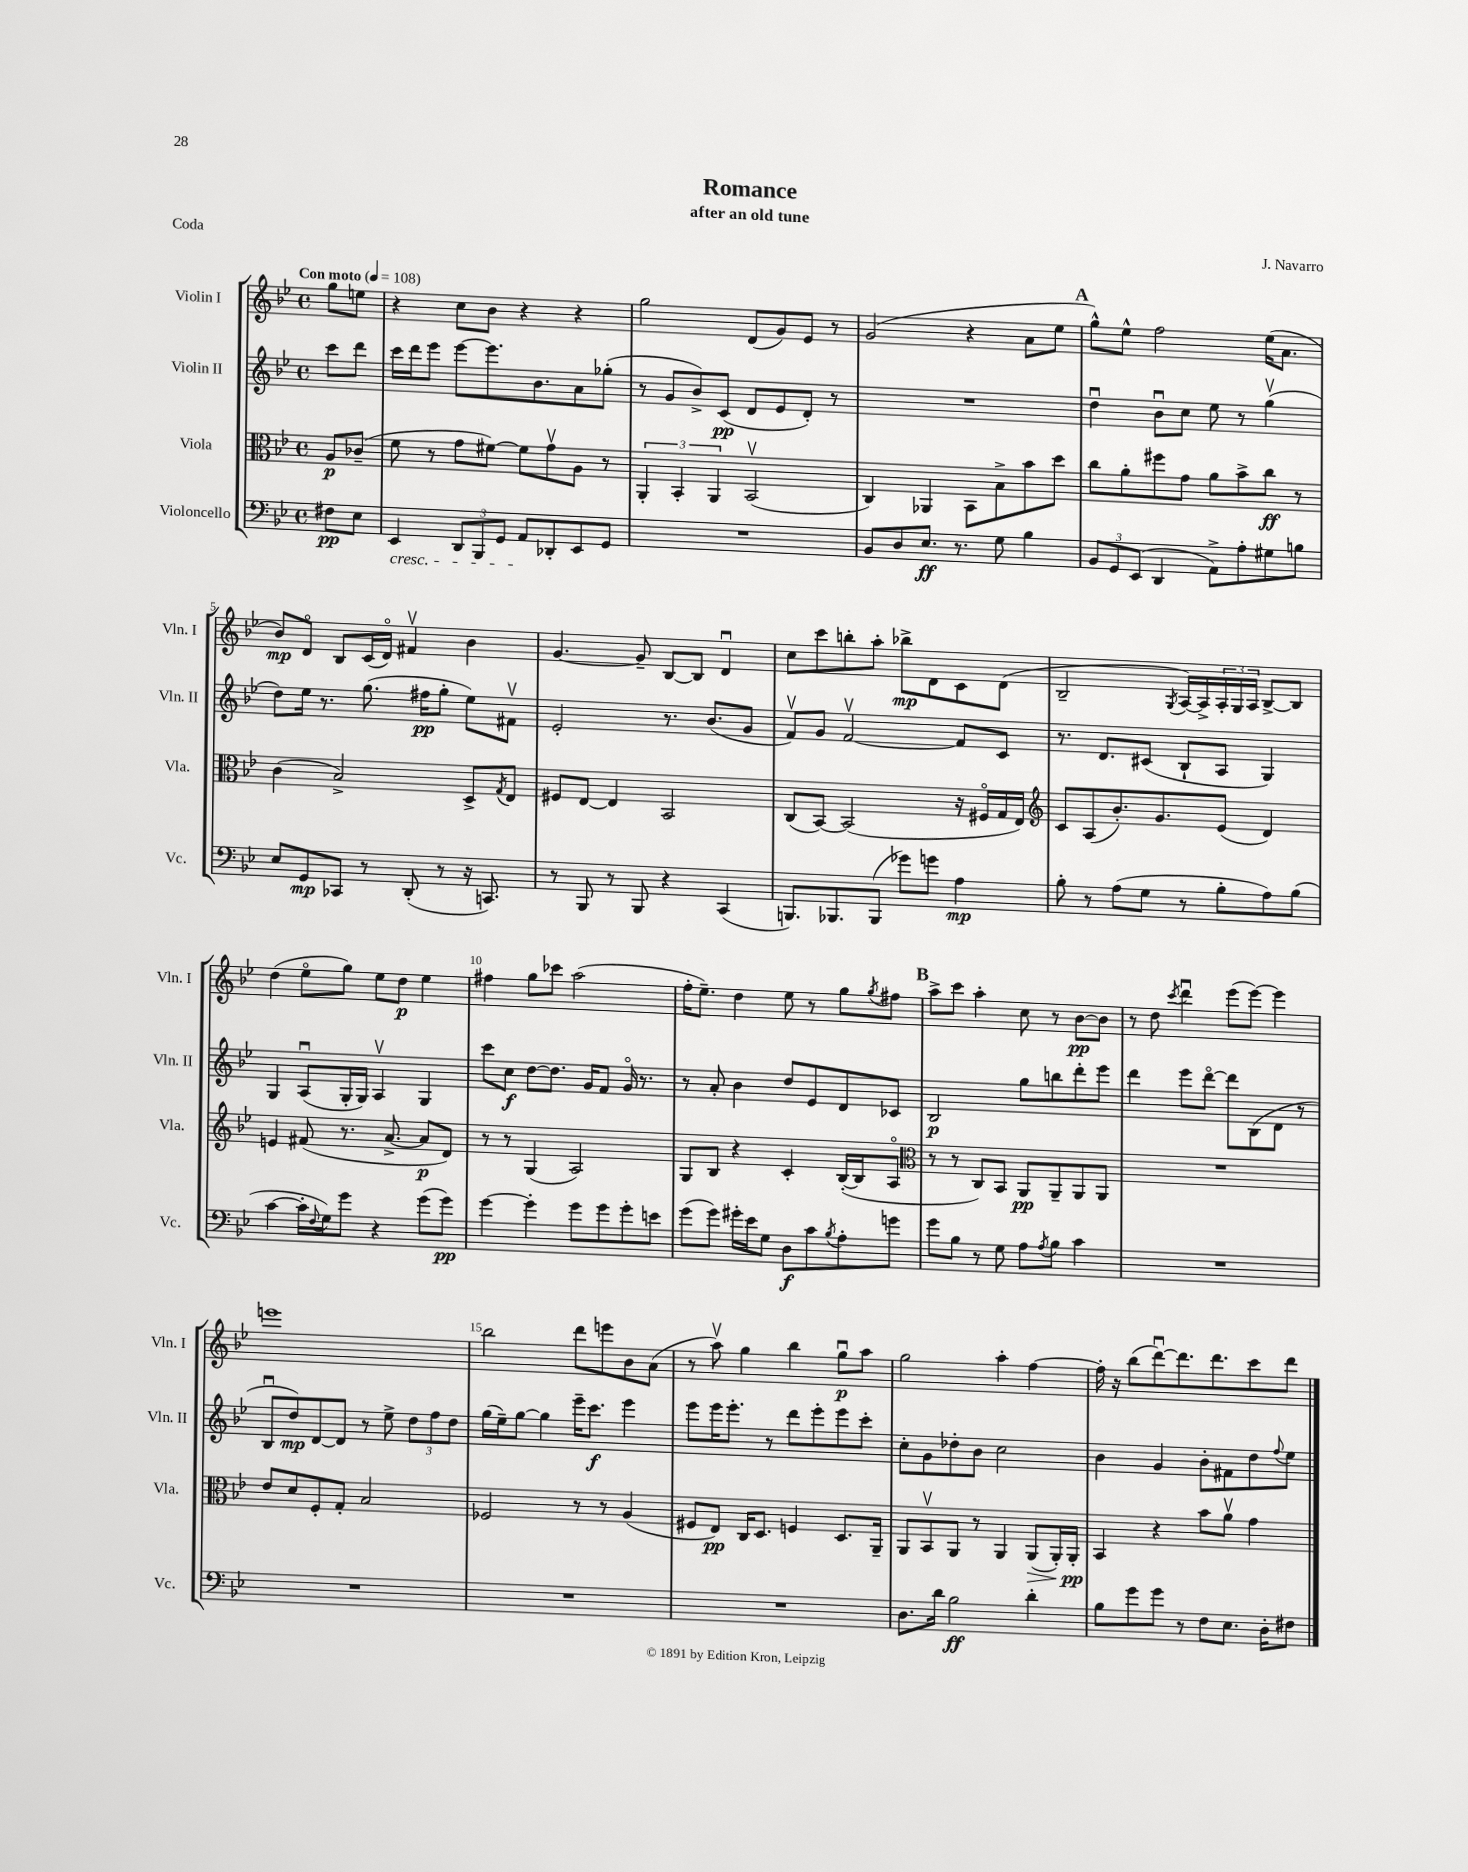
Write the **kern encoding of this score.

**kern	**dynam	**kern	**dynam	**kern	**dynam	**kern	**dynam
*part4	*part4	*part3	*part3	*part2	*part2	*part1	*part1
*staff4	*staff4	*staff3	*staff3	*staff2	*staff2	*staff1	*staff1
*I"Violoncello	*	*I"Viola	*	*I"Violin II	*	*I"Violin I	*
*I'Vc.	*	*I'Vla.	*	*I'Vln. II	*	*I'Vln. I	*
*clefF4	*	*clefC3	*	*clefG2	*	*clefG2	*
*k[b-e-]	*	*k[b-e-]	*	*k[b-e-]	*	*k[b-e-]	*
*M4/4	*	*M4/4	*	*M4/4	*	*M4/4	*
*met(c)	*	*met(c)	*	*met(c)	*	*met(c)	*
*MM108	*	*MM108	*	*MM108	*	*MM108	*
=	=	=	=	=	=	=	=
!	!	!	!	!	!	!LO:TX:a:B:t=Con moto	!
8F#X\L	pp	8A/L	p	8ccc\L	.	8gg\L	.
8E-\J	.	(8c-X~/J	.	8ddd\J	.	8een\J	.
=1	=1	=1	=1	=1	=1	=1	=1
!LO:TX:b:i:t=cresc.	!	!	!	!	!	!	!
4EE-/	.	8f\	.	16ccc\LL	.	4r	.
.	.	.	.	16ddd\J	.	.	.
.	.	8r	.	8eee-\J	.	.	.
12DD/L	.	8g\L	.	[8eee-\L	.	8cc\L	.
12BBB-/	.	.	.	.	.	.	.
.	.	[8f#X\J)	.	8.eee-\]	.	8b-\J	.
12GG/J	.	.	.	.	.	.	.
8AA/L	.	8f#\L]	.	.	.	4r	.
.	.	.	.	8.b-\	.	.	.
8DD-X'/	.	8gv\	.	.	.	.	.
8EE-/	.	8A\J	.	8a\	.	4r	.
8GG/J	.	8r	.	(8gg-X'\J	.	.	.
=2	=2	=2	=2	=2	=2	=2	=2
1r	.	6AA'/	.	8r	.	2gg\	.
.	.	.	.	8g/L	.	.	.
.	.	6BB-'/	.	.	.	.	.
.	.	.	.	8b-^/)	.	.	.
.	.	6AA/	.	.	.	.	.
.	.	.	.	(8c/J	pp	.	.
.	.	(2BB-v/	.	8d/L	.	(8d/L	.
.	.	.	.	8e-/	.	8g/)	.
.	.	.	.	8d'/J)	.	8e-/J	.
.	.	.	.	8r	.	8r	.
=3	=3	=3	=3	=3	=3	=3	=3
8BB-/L	.	4C/)	.	1r	.	(2g/	.
8D/	.	.	.	.	.	.	.
8.E-/J	ff	4AA-X/	.	.	.	.	.
8.r	.	.	.	.	.	.	.
.	.	8BB-\L	.	.	.	4r	.
8G\	.	8B-^\	.	.	.	.	.
4B-\	.	8b-\	.	.	.	8a\L	.
.	.	8dd\J	.	.	.	8ee-\J	.
!!LO:REH:place=s1:t=A
=4	=4	=4	=4	=4	=4	=4	=4
12BB-/L	.	8cc\L	.	4ddu\	.	8gg^^\L)	.
12GG/	.	.	.	.	.	.	.
.	.	8a'\	.	.	.	8ee-^^\J	.
(12EE-/J	.	.	.	.	.	.	.
4DD/	.	8ff#X\	.	8b-u\L	.	2ff\	.
.	.	8g\J	.	8cc\J	.	.	.
8AA^\L)	.	8a\L	.	8ee-\	.	.	.
8A'\	.	8b-^\	.	8r	.	.	.
8G#X\	.	8cc\J	ff	(4ggv\	.	(16ee-\KL	.
.	.	.	.	.	.	8.a\J	.
8Bn\J	.	8r	.	.	.	.	.
!!LO:LB:g=z
=5	=5	=5	=5	=5	=5	=5	=5
8E-/L	.	(4c\	.	8dd\L)	.	8b-/L)	mp
8GG/	mp	.	.	16ee-\Jk	.	8d/J	.
.	.	.	.	8.r	.	.	.
8CC-X/J	.	2B-^/)	.	.	.	8B-/L	.
8r	.	.	.	(8.gg\	.	(16c/L	.
.	.	.	.	.	.	16d/JJ)	.
(8DD'/	.	.	.	.	.	4f#Xv/	.
.	.	.	.	16ff#X\KL	pp	.	.
8r	.	.	.	8gg'\J	.	.	.
16r	.	8D^/L	.	8ee-\L)	.	4b-\	.
8.CCn/)	.	.	.	.	.	.	.
.	.	8qG/	.	.	.	.	.
.	.	8E-/J	.	8f#Xv\J	.	.	.
=6	=6	=6	=6	=6	=6	=6	=6
8r	.	8F#X/L	.	2e-'/	.	[4.g/	.
8BBB-/	.	[8E-/J	.	.	.	.	.
8r	.	4E-/]	.	.	.	.	.
8BBB-/	.	.	.	.	.	8g~/]	.
4r	.	2BB-/	.	8.r	.	[8B-/L	.
.	.	.	.	.	.	8B-/J]	.
.	.	.	.	(8.b-/L	.	.	.
(4CC/	.	.	.	.	.	4du/	.
.	.	.	.	8g/J	.	.	.
=7	=7	=7	=7	=7	=7	=7	=7
8.BBBn/L)	.	(8C/L	.	8fv/L)	.	8cc\L	.
.	.	[8BB-/J)	.	8g/J	.	8ccc\	.
8.BBB-X/	.	.	.	.	.	.	.
.	.	(2BB-/]	.	[2fv/	.	8bbn'\	.
(8BBB-/J	.	.	.	.	.	8aa'\J	.
8g-X\L)	.	.	.	.	.	8bb-X^\L	mp
8gn\J	.	.	.	.	.	8d\	.
4A\	mp	16r	.	8f/L]	.	8c\	.
.	.	16F#X/LL	.	.	.	.	.
.	.	16G/	.	8c/J	.	(8d\J	.
.	.	16E-/JJ)	.	.	.	.	.
=8	=8	=8	=8	=8	=8	=8	=8
*	*	*clefG2	*	*	*	*	*
8B-'\	.	8c/L	.	8.r	.	2B-~/	.
8r	.	(8A/	.	.	.	.	.
.	.	.	.	8.d/L	.	.	.
(8A\L	.	8.b-'/)	.	.	.	.	.
8G\J	.	.	.	(8c#X/J	.	.	.
.	.	8.g/	.	.	.	.	.
.	.	.	.	.	.	8qG/	.
8r	.	.	.	8B-`/L	.	[16A/LL)	.
.	.	.	.	.	.	16A^/]	.
8B-'\L	.	(8e-/J	.	8A/J	.	24A'/	.
.	.	.	.	.	.	24G/	.
.	.	.	.	.	.	24A/JJ	.
8A\)	.	4d/)	.	4G/)	.	[8B-^/L	.
(8B-\J	.	.	.	.	.	8B-/J]	.
!!LO:LB:g=z
=9	=9	=9	=9	=9	=9	=9	=9
[4c\	.	4en/	.	4G/	.	(4dd\	.
16c'\LL]	.	(8f#X/	.	(8Au/L	.	8ee-\L	.
8qqF/	.	.	.	.	.	.	.
16G\J)	.	.	.	.	.	.	.
8g\J	.	8.r	.	16G'/L	.	8gg\J)	.
.	.	.	.	16G/JJ)	.	.	.
4r	.	.	.	4Av/	.	8ee-\L	.
.	.	[8.a^/	.	.	.	.	.
.	.	.	.	.	.	8dd\J	p
(8g\L	.	8a/L]	p	4G/	.	4ee-\	.
8g\J)	pp	8d/J)	.	.	.	.	.
=10	=10	=10	=10	=10	=10	=10	=10
[4g\	.	8r	.	8ccc\L	.	4ff#X\	.
.	.	8r	.	8cc\J	f	.	.
4g'\]	.	(4G/	.	[8dd\L	.	8gg\L	.
.	.	.	.	8.dd\J]	.	8ccc-X\J	.
8g\L	.	2A/)	.	.	.	(2aa\	.
.	.	.	.	16g/KL	.	.	.
8g\	.	.	.	8f/J	.	.	.
8g'\	.	.	.	16g/	.	.	.
.	.	.	.	8.r	.	.	.
8en\J	.	.	.	.	.	.	.
=11	=11	=11	=11	=11	=11	=11	=11
(8g\L	.	8G/L	.	8r	.	16ff'\KL	.
.	.	.	.	.	.	8.ee-~\J)	.
8g\J)	.	8B-/J	.	8a'/	.	.	.
16g#X'\LL	.	4r	.	4b-\	.	4dd\	.
16e-\J	.	.	.	.	.	.	.
8G\J	.	.	.	.	.	.	.
8D\L	f	4c'/	.	8dd/L	.	8ee-\	.
8c\	.	.	.	8e-/	.	8r	.
8qB-/	.	.	.	.	.	.	.
8A'\	.	([16B-'/LL	.	8d/	.	8gg\L	.
.	.	16B-/J]	.	.	.	.	.
.	.	.	.	.	.	8qgg/	.
8gn\J	.	8A/J	.	8c-X/J	.	8ff#X\J	.
!!LO:REH:place=s1:t=B
=12	=12	=12	=12	=12	=12	=12	=12
*	*	*clefC3	*	*	*	*	*
8g\L	.	8r	.	2B-/	p	8aa^\L	.
8B-\J	.	8r	.	.	.	8ccc\J	.
8r	.	8C/L)	.	.	.	4aa'\	.
8G\	.	8BB-/J	.	.	.	.	.
8A\L	.	8AA/L	pp	8gg\L	.	8cc\	.
8qA/	.	.	.	.	.	.	.
8B-\J	.	8AA~/	.	8bbn\	.	8r	.
4c\	.	8AA/	.	8ddd'\	.	[8b-\L	pp
.	.	8AA/J	.	8eee-\J	.	8b-\J]	.
=13	=13	=13	=13	=13	=13	=13	=13
1r	.	1r	.	4ddd\	.	8r	.
.	.	.	.	.	.	8dd\	.
.	.	.	.	.	.	8qccc/	.
.	.	.	.	8eee-\L	.	4dddu\	.
.	.	.	.	[8ddd\J	.	.	.
.	.	.	.	8ddd\L]	.	(8eee-\L	.
.	.	.	.	(8B-\	.	[8eee-\J)	.
.	.	.	.	8d\J	.	4eee-\]	.
.	.	.	.	8r	.	.	.
!!LO:LB:g=z
=14	=14	=14	=14	=14	=14	=14	=14
1r	.	8e-/L	.	8B-u/L	.	1eeen	.
.	.	8d/	.	8dd/)	mp	.	.
.	.	8F'/	.	[8d/	.	.	.
.	.	8G'/J	.	8d/J]	.	.	.
.	.	2B-/	.	8r	.	.	.
.	.	.	.	8ee-^\	.	.	.
.	.	.	.	12dd\L	.	.	.
.	.	.	.	12ff\	.	.	.
.	.	.	.	12dd\J	.	.	.
=15	=15	=15	=15	=15	=15	=15	=15
1r	.	2F-X/	.	(16gg\LL	.	2bb-\	.
.	.	.	.	16ee-~\J)	.	.	.
.	.	.	.	[8gg\J	.	.	.
.	.	.	.	4gg\]	.	.	.
.	.	8r	.	16eee-~\KL	.	8ddd\L	.
.	.	.	.	8.ccc\J	f	.	.
.	.	8r	.	.	.	8eeen\	.
.	.	(4A/	.	4eee-\	.	8b-\	.
.	.	.	.	.	.	(8a\J	.
=16	=16	=16	=16	=16	=16	=16	=16
1r	.	8F#X/L	.	8eee-\L	.	8r	.
.	.	8E-/J)	pp	16eee-\K	.	8aav\)	.
.	.	.	.	8.eee-'\J	.	.	.
.	.	16C/KL	.	.	.	4gg\	.
.	.	8.D/J	.	.	.	.	.
.	.	.	.	8r	.	.	.
.	.	4Fn/	.	8ddd\L	.	4bb-\	.
.	.	.	.	8eee-'\	.	.	.
.	.	8.D/L	.	8eee-\	.	8ggu\L	p
.	.	.	.	8ccc'\J	.	8aa\J	.
.	.	16AA~/Jk	.	.	.	.	.
=17	=17	=17	=17	=17	=17	=17	=17
8.D\L	.	8AA/L	.	8cc'\L	.	2gg\	.
.	.	8BB-v/	.	8g\	.	.	.
16d\Jk	.	.	.	.	.	.	.
2B-\	ff	8AA/J	.	8dd-X'\	.	.	.
.	.	8r	.	8b-\J	.	.	.
.	.	4AA/	.	2cc\	.	4aa'\	.
!	!	!	!LO:HP:b	!	!	!	!
4d'\	.	(8AA/L	>	.	.	[4ff\	.
.	.	16AA'/L)	.	.	.	.	.
.	.	16AA'/JJ	pp	.	.	.	.
.	.	.	]	.	.	.	.
=18	=18	=18	=18	=18	=18	=18	=18
8B-\L	.	4BB-/	.	4b-\	.	16ff'\]	.
.	.	.	.	.	.	16r	.
8g\	.	.	.	.	.	(8bb-\L	.
8g\J	.	4r	.	4g/	.	[8dddu\)	.
8r	.	.	.	.	.	8.ddd\]	.
8F\L	.	8b-\L	.	8b-'\L	.	.	.
.	.	.	.	.	.	8.ddd\	.
8.E-\J	.	8av\J	.	8f#X\	.	.	.
.	.	4g\	.	8dd\	.	8ccc\	.
16D'\KL	.	.	.	.	.	.	.
.	.	.	.	8qqff/	.	.	.
8F#X\J	.	.	.	8ee-\J	.	8ddd\J	.
==	==	==	==	==	==	==	==
*-	*-	*-	*-	*-	*-	*-	*-
